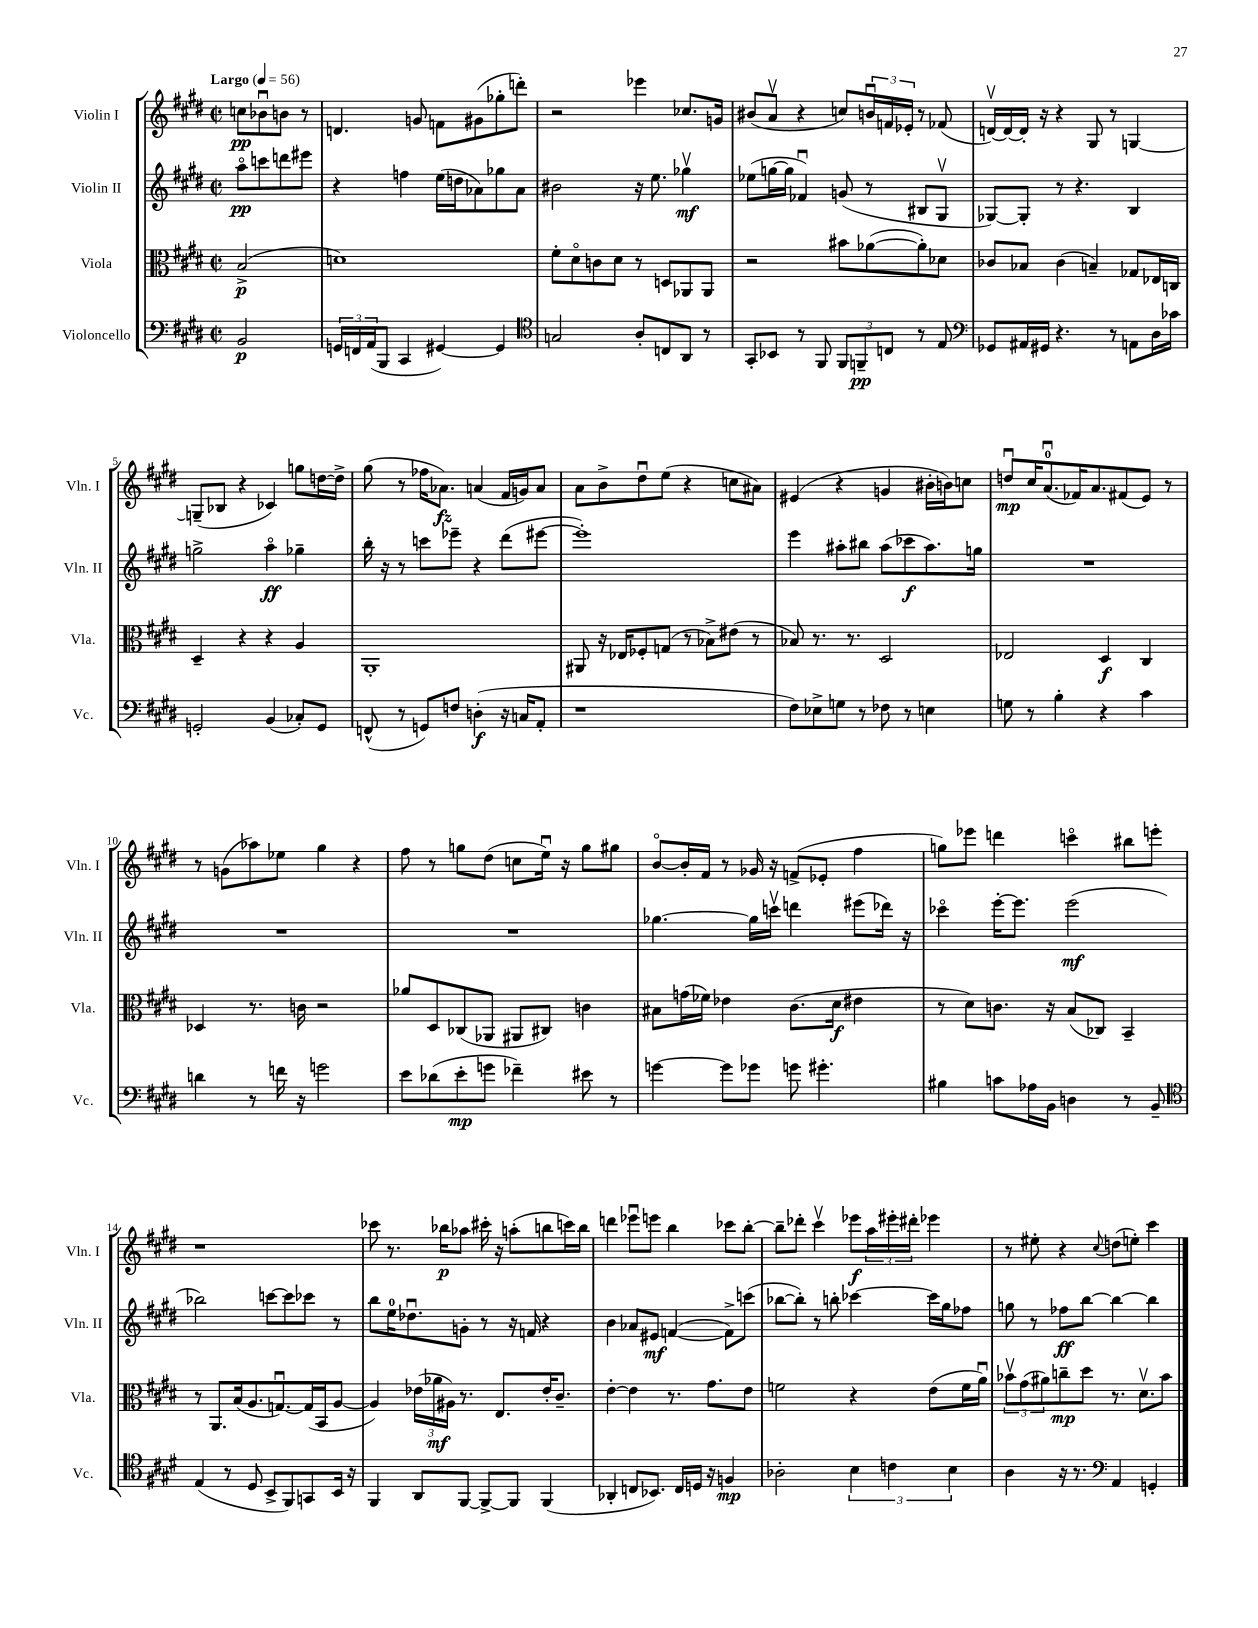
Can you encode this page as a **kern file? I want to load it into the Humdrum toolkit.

**kern	**kern	**kern	**kern
*staff4	*staff3	*staff2	*staff1
*clefF4	*clefC3	*clefG2	*clefG2
*k[f#c#g#d#]	*k[f#c#g#d#]	*k[f#c#g#d#]	*k[f#c#g#d#]
*M2/2	*M2/2	*M2/2	*M2/2
*met(c|)	*met(c|)	*met(c|)	*met(c|)
*MM56	*MM56	*MM56	*MM56
2BB/	(2B^/	8aao\L	8cc\L
.	.	8ccc\	8b-u\
.	.	8ddd\	8b\J
.	.	8eee#\J	8r
=	=	=	=
24GG/LL	1d)	4r	4.d/
24FF/	.	.	.
(24AA/J	.	.	.
8BBB/J	.	.	.
4CC#/	.	4ff\	.
.	.	.	8g/
[4GG#/)	.	(16ee\LL	8f\L
.	.	16dd\J	.
.	.	8a-\)	(8g#\
4GG#/]	.	8gg-\	8gg-'\
.	.	8a-\J	8ddd'\J)
=	=	=	=
*clefC4	*	*	*
2G/	8f#'\L	2b#\	2r
.	8d#o\	.	.
.	8c\	.	.
.	8d#\J	.	.
8A'/L	8r	16r	4eee-\
.	.	8.ee\	.
8C/	8D/L	.	.
8AA/J	8AA-/	4gg-v\	8.cc-/L
8r	8AA-/J	.	.
.	.	.	16g/Jk
=	=	=	=
8GG#'/L	2r	(8ee-\L	(8b#/L
8BB-/J	.	[16gg\L	8av/J
.	.	16gg\]JJ	.
8r	.	4f-u/)	4r
8FF#/	.	.	.
12FF#/L	8b#\L	(8g/	8cc/L)
12FF~/	.	.	.
.	([8a-\	8r	24bu/L
12C/J	.	.	24f/
.	.	.	24e-'/JJ
8r	8a-'\])	8B#/L	8r
8E/	8d-\J	8G#v/J	(8f-/
=	=	=	=
*clefF4	*	*	*
8GG-/L	8c-/L	[8G-/L)	[16dv/LL)
.	.	.	16d/_
16AA#/L	8B-/J	8G-'/]J	16d'/]JJ
16GG#/JJ	.	.	16r
4.r	(4c-\	8r	4r
.	.	4.r	.
.	4B~/)	.	8G#/
8r	.	.	8r
8AA\L	8G-/L	4B/	[4G/
16D#\L	16E-/L	.	.
16c-\JJ	16C/JJ	.	.
=	=	=	=
2GG'/	4D#~/	2gg^\	(8G~/]L
.	.	.	8B-/J
.	4r	.	4r
(4BB/	4r	4aao\	4c-/)
8C-'/L)	4A/	4gg-~\	8gg\L
8GG/J	.	.	[16dd\L
.	.	.	16dd^\]JJ
=	=	=	=
(8FF^^/	1AA'	16bb'\	(8gg#\
.	.	16r	.
8r	.	8r	8r
8GG/L)	.	8ccc\L	16ff-\LK
.	.	.	8.a-\J)
8F/J	.	8eee-~\J	.
(4D'\	.	4r	(4a/
16r	.	(8ddd#\L	16f#/LL
16C/LK	.	.	16g/J)
8AA'/J	.	[8eee#\J	8a/J
=	=	=	=
1r	8AA#/	1eee#'])	8a\L
.	16r	.	8b^\
.	16E-/LK	.	.
.	8F-'/	.	8dd#u\
.	(8G/J	.	(8ee\J
.	8r	.	4r
.	8B-^\L)	.	.
.	(8e#\J	.	8cc\L
.	8r	.	8a#\J)
=	=	=	=
8F#\L)	8B-/)	4eee\	(4e#/
8E-^\	8.r	.	.
8G\J	.	8aa#'\L	4r
.	8.r	.	.
8r	.	8bb#\J	.
8F-\	2D#/	(8aa#\L	4g/
8r	.	8ccc-\	.
4E\	.	8.aa#\)	16b#'\LL
.	.	.	16b\J)
.	.	.	8cc\J
.	.	16gg\Jk	.
=	=	=	=
8G\	2E-/	1r	8ddu/L
8r	.	.	16cc#/K
.	.	.	(8.au/
4B'\	.	.	.
.	.	.	16f-/K)
.	.	.	8.a/
4r	4D#/	.	.
.	.	.	(8f#/
4c#\	4C#/	.	8e/J)
.	.	.	8r
=	=	=	=
4d\	4D-/	1r	8r
.	.	.	(8g\L
8r	8.r	.	8aa-\)
16f\	.	.	8ee-\J
16r	16c\	.	.
2g\	2r	.	4gg#\
.	.	.	4r
=	=	=	=
8e\L	8a-/L	1r	8ff#\
(8d-\	8D#/	.	8r
8e'\	(8C-/	.	8gg\L
8g\J	8AA-/J	.	(8dd#\J
4f-~\)	8AA#/L	.	8cc\L
.	8C#/J)	.	16eeu\Jk)
.	.	.	16r
8e#\	4c\	.	8gg\L
8r	.	.	8gg#\J
=	=	=	=
[4g\	8B#\L	[4.gg-\	[8bo/L
.	(16g\L	.	16b'/]L
.	16f-\JJ)	.	16f#/JJ
8g\]L	4e-\	.	8r
8g-\J	.	16gg-\]LL	16g-/
.	.	16cccv\JJ	16r
8g\	(8.c#\L	4ddd\	(8f^/L
4.g#'\	.	.	8e-'/J
.	16d#\Jk	.	.
.	4e#\	(8eee#\L	4ff#\
.	.	16ddd-\Jk)	.
.	.	16r	.
=	=	=	=
4B#\	8r	4ccc-o\	8gg\L)
.	8d#\L)	.	8eee-\J
8c\L	8.c\J	[16eee'\LK	4ddd\
.	.	8.eee\]J	.
16A-\L	.	.	.
16BB\JJ	16r	.	.
4D\	(8B/L	(2eee\	4ccco\
.	8C-/J)	.	.
8r	4BB~/	.	8bb#\L
8BB~/	.	.	8eee'\J
=	=	=	=
*clefC4	*	*	*
(4E/	8r	2bb-\)	1r
.	8.AA/L	.	.
8r	.	.	.
.	(16B/k	.	.
8D#/	8.A/	.	.
8BB^/L	.	[8ccc\L	.
.	[8.Gu/)	.	.
8FF#/)	.	8ccc\]	.
8GG/	(16G/]L	8ccc-\J	.
.	16BB/J	.	.
16BB/Jk	[8A/J	8r	.
16r	.	.	.
=	=	=	=
4FF#/	4A/])	8bb\L	8ccc-\
.	.	16ee\K	8.r
.	.	8.dd-u\	.
8AA/L	(24e-\LL	.	.
.	24a-\	.	.
.	.	.	16bb-\LK
.	24A#\JJ)	.	.
[8FF#/J	8.r	8g'\J	8aa-\J
8FF#^/_L	.	8r	16ccc#'\
.	8.E/L	.	16r
8FF#/]J	.	16r	(8aa'\L
.	.	16f/	.
(4FF#/	16e-'/K	4r	8bb\
.	8.c#~/J	.	.
.	.	.	16ccc\L)
.	.	.	16bb\JJ
=	=	=	=
4AA-'/	[4e'\	4b\	4ddd\
8C/L	4e\]	8a-/L	8eee-u\L
8.BB-/J)	.	8e#/J	8eee\J
.	8.r	([4f/	4bb\
16C/LL	.	.	.
16D/JJ	.	.	.
16r	8.g#\L	.	.
4F/	.	8f^\]L)	8ccc-\L
.	8e\J	(8ccc\J	[8bb'\J
=	=	=	=
2A-'\	2f\	[8bb-\L	8bb~\]L
.	.	8bb-'\]J)	8ddd-'\J
.	.	8r	4ccc#v\
.	.	8bb'\	.
6B\	4r	[4ccc-\	8eee-\L
.	.	.	24aa\L
6c\	.	.	24eee#'\
.	.	.	24ddd#'\JJ
.	(8e\L	16ccc-\]LL	4eee-\
.	.	16gg#\J	.
6B\	.	.	.
.	16f\L	8ff-\J	.
.	16au\JJ)	.	.
=	=	=	=
4A\	12b-v\L	8gg\	8r
.	(12g#\	.	.
.	.	8r	8ee#'\
.	12a#\)	.	.
16r	8cc~\	8ff-\L	4r
8.r	.	.	.
.	8dd#\J	[8bb\J	.
*clefF4	*	*	*
.	.	.	8qqcc#/
4AA/	8.r	4bb\_	(8dd\L
.	.	.	8ee'\J)
.	8.d#v\L	.	.
4GG'/	.	4bb\]	4ccc#\
.	8b-\J	.	.
==	==	==	==
*-	*-	*-	*-
